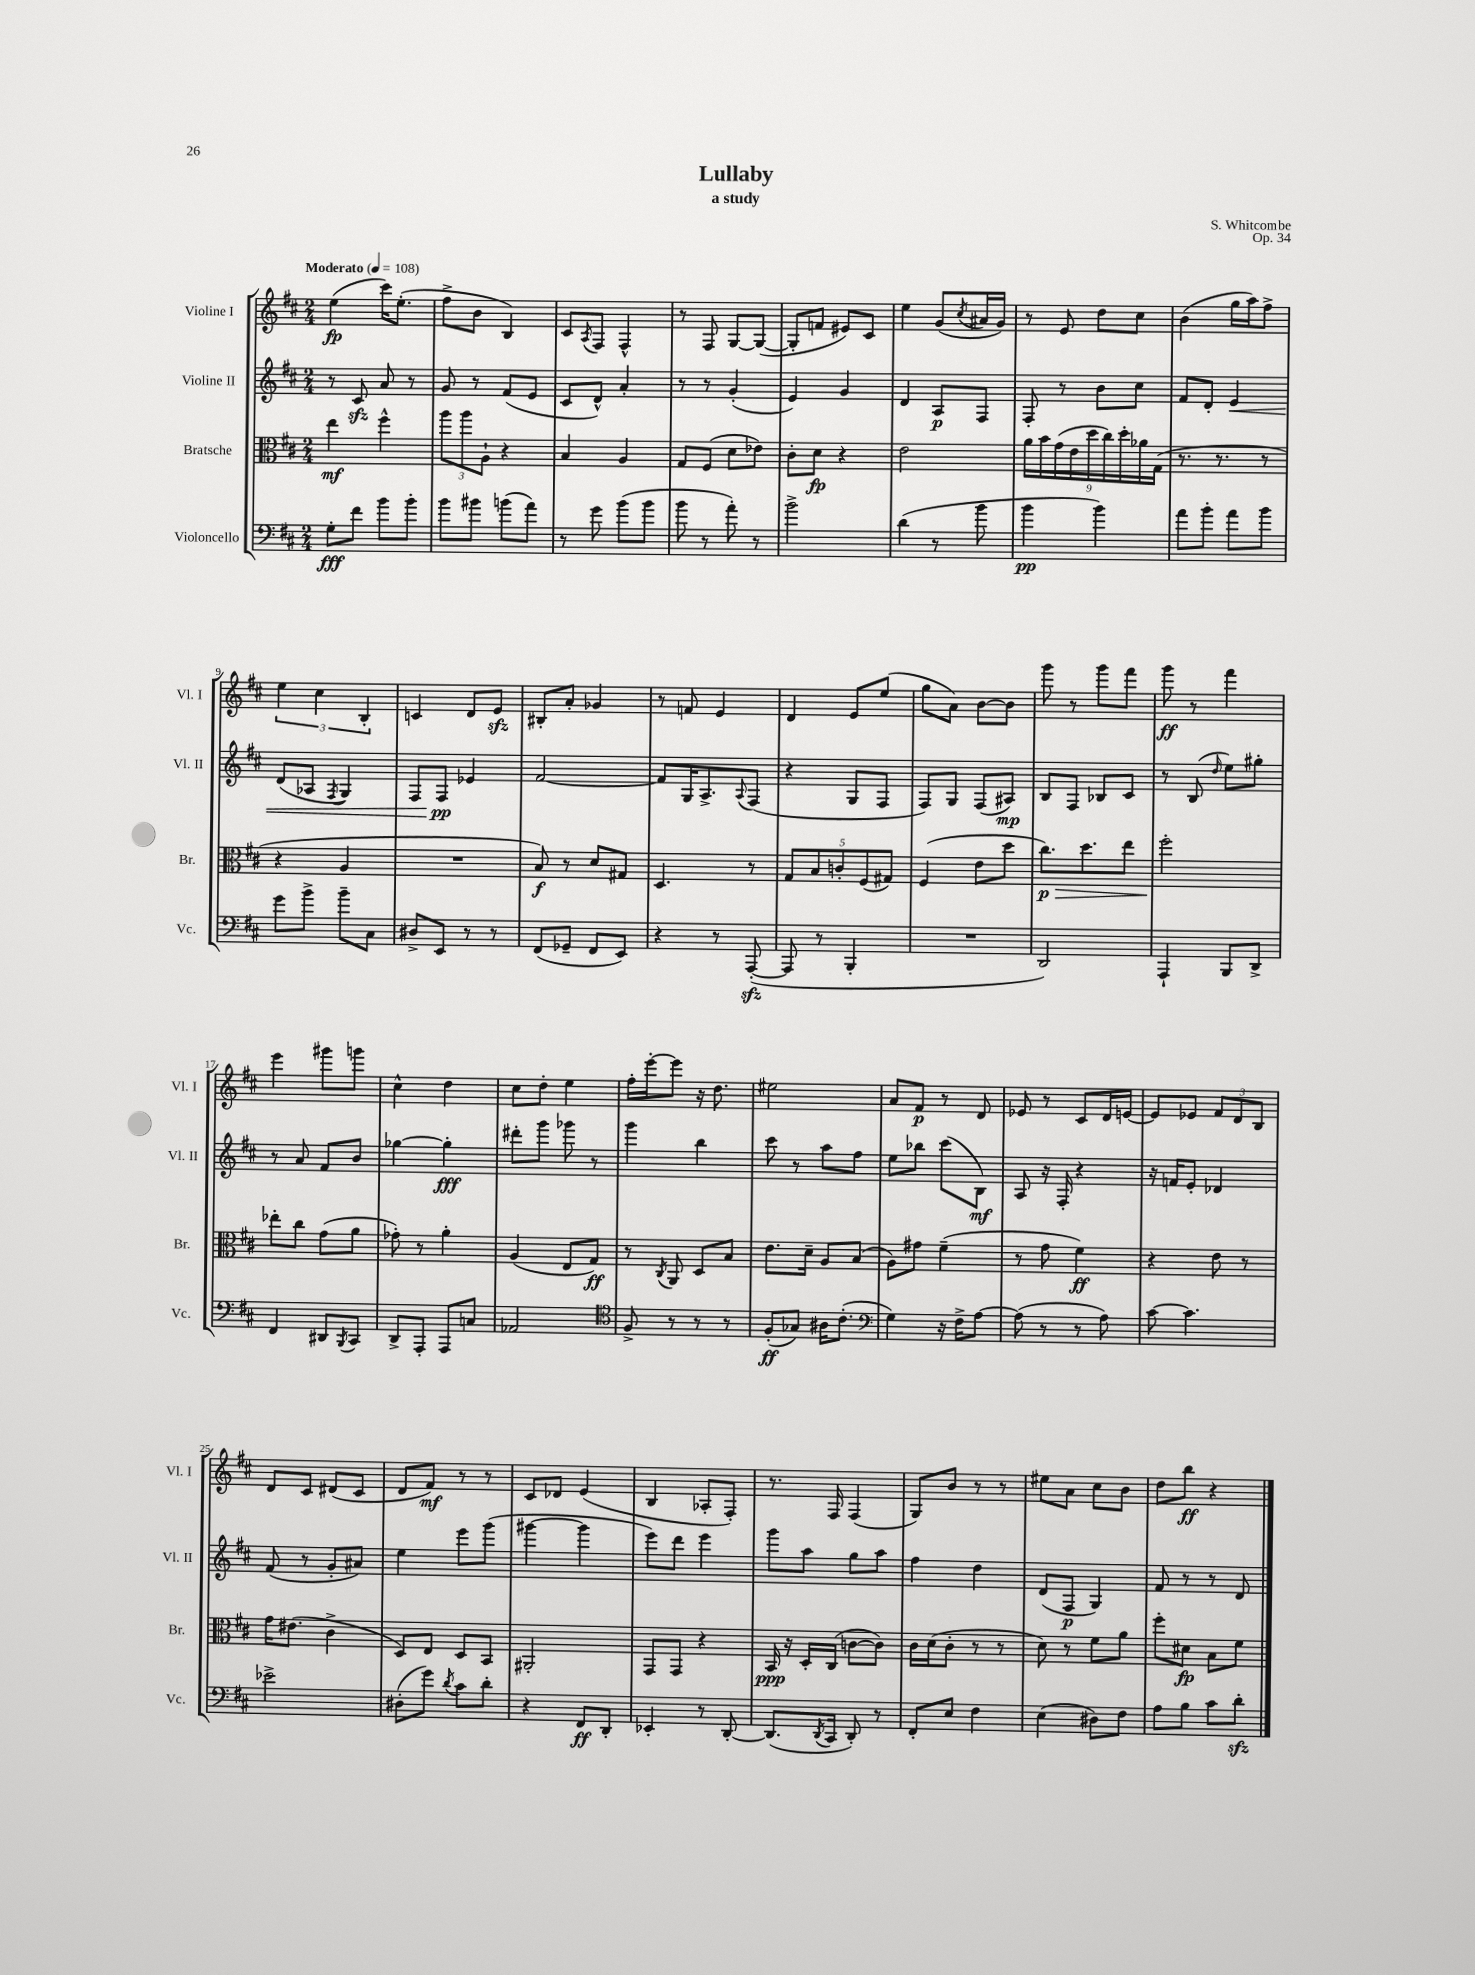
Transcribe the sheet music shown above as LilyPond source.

\header { title = "Lullaby" composer = "S. Whitcombe" subtitle = "a study" opus = "Op. 34" }
<<
\new StaffGroup <<
\new Staff = "s0" \with { instrumentName = "Violine I" shortInstrumentName = "Vl. I" } {
    \clef treble \key d \major \numericTimeSignature \time 2/4 \tempo "Moderato" 4 = 108
    e''4\fp( cis'''16) e''8.-.( |
    fis''8-> b'8 b4) |
    cis'8 \acciaccatura { a8 } fis8 fis4-^ |
    r8 fis8 g8~ g8~( |
    g8-. f'8 eis'8) cis'8 |
    e''4 g'8( \acciaccatura { cis''8 } ais'16 g'16) |
    r8 e'8 d''8 cis''8 |
    b'4( g''16 a''16) fis''8-> |
    \tuplet 3/2 { e''4 cis''4 b4-. } |
    c'4 d'8 e'8\sfz |
    bis8-. a'8-. ges'4 |
    r8 f'8 e'4 |
    d'4 e'8 e''8( |
    g''8 a'8) b'8~ b'8 |
    g'''8 r8 g'''8 fis'''8 |
    g'''8\ff r8 fis'''4 |
    e'''4 gis'''8 g'''8 |
    cis''4-^ d''4 |
    cis''8 d''8-. e''4 |
    fis''16-. e'''16~-. e'''8 r16 d''8. |
    eis''2 |
    a'8 fis'8\p r8 d'8 |
    ees'8 r8 cis'8 d'16 e'16~ |
    e'8 ees'8 \tuplet 3/2 { fis'8 d'8 b8 } |
    d'8 cis'8 dis'8( cis'8 |
    d'8 fis'8\mf) r8 r8 |
    cis'8 des'8 e'4( |
    b4 aes8-. fis8-.) |
    r8. fis16 fis4( |
    g8) b'8 r8 r8 |
    eis''8 a'8 cis''8 b'8 |
    d''8 b''8\ff r4 \bar "|." |
}
\new Staff = "s1" \with { instrumentName = "Violine II" shortInstrumentName = "Vl. II" } {
    \clef treble \key d \major \numericTimeSignature \time 2/4
    r8 cis'8\sfz a'8 r8 |
    g'8 r8 fis'8( e'8 |
    cis'8 d'8-^) a'4-. |
    r8 r8 g'4-.( |
    e'4) g'4 |
    d'4 a8\p fis8 |
    fis8-. r8 b'8 cis''8 |
    fis'8 d'8-. e'4\< |
    d'8( aes8 \acciaccatura { fis8 } g4) |
    fis8 fis8\pp\! ees'4 |
    fis'2~ |
    fis'8 g16 a8.-> \appoggiatura { a8 } fis8( |
    r4 g8 fis8 |
    fis8) g8 fis8( ais8\mp) |
    b8 fis8 bes8 cis'8 |
    r8 b8( \grace { d''16 } e''8) gis''8-. |
    r8 a'8 fis'8 b'8 |
    ges''4~ ges''4-.\fff |
    dis'''8-. g'''8 ges'''8 r8 |
    g'''4 b''4 |
    cis'''8 r8 a''8 fis''8 |
    e''8 bes''8 cis'''8( b8\mf) |
    a8 r16 fis16-. r4 |
    r16 f'16 e'8-. des'4 |
    fis'8( r8 g'8-. ais'8) |
    e''4 e'''8 g'''8( |
    gis'''4~ gis'''4 |
    e'''8) d'''8 e'''4 |
    g'''8 a''8 g''8 a''8 |
    fis''4 d''4 |
    d'8( fis8\p g4) |
    fis'8 r8 r8 d'8 \bar "|." |
}
\new Staff = "s2" \with { instrumentName = "Bratsche" shortInstrumentName = "Br." } {
    \clef alto \key d \major \numericTimeSignature \time 2/4
    e''4\mf fis''4-^ |
    \tuplet 3/2 { a''8 a''8 a8-! } r4 |
    b4 a4 |
    g8 fis8( d'8 ees'8) |
    cis'8-. d'8\fp r4 |
    e'2 |
    \tuplet 9/8 { a'16 b'16 g'16( e'16 d''16 cis''16) d''16-. aes'16 g16( } |
    r8. r8. r8 |
    r4 a4 |
    R2 |
    b8\f) r8 d'8 gis8 |
    d4. r8 |
    \tuplet 5/4 { g8 b8 c'8-. fis8( gis8) } |
    fis4( e'8 d''8 |
    cis''8.\p\>) d''8. e''8 |
    fis''2-.\! |
    ees''8-. cis''8 g'8( a'8 |
    ges'8-.) r8 a'4-. |
    a4( e8 g8\ff) |
    r8 \acciaccatura { cis8 } a,8 d8 b8 |
    e'8. d'16-- a8 b8( |
    a8) gis'8 fis'4--( |
    r8 g'8 fis'4\ff) |
    r4 e'8 r8 |
    g'16 eis'8.( cis'4-> |
    d8) e8 d8 b,8 |
    ais,2-. |
    g,8 g,8 r4 |
    b,16\ppp r16 d16-. cis16( c'8~ c'8) |
    cis'16 d'16( cis'8-. r8 r8 |
    d'8) r8 fis'8 a'8 |
    fis''8-. dis'8\fp b8 fis'8 \bar "|." |
}
\new Staff = "s3" \with { instrumentName = "Violoncello" shortInstrumentName = "Vc." } {
    \clef bass \key d \major \numericTimeSignature \time 2/4
    g8-.\fff fis'8 b'8 b'8-. |
    b'8 bis'8 b'8( a'8) |
    r8 g'8 b'8( b'8 |
    b'8 r8 a'8-.) r8 |
    b'2-> |
    d'4( r8 b'8 |
    b'4\pp b'4) |
    a'8 b'8-. a'8 b'8 |
    g'8 b'8-> b'8-- cis8 |
    dis8-> e,8 r8 r8 |
    fis,8( ges,8-- fis,8 e,8) |
    r4 r8 a,,8~-.\sfz( |
    a,,8 r8 b,,4-. |
    R2 |
    d,2) |
    a,,4-! b,,8 d,8-> |
    fis,4 dis,8 \acciaccatura { b,,8 } cis,8 |
    d,8-> a,,8-. a,,8 c8 |
    aes,2 |
    \clef tenor fis8-> r8 r8 r8 |
    fis8-.\ff( ges8) ais16 cis'8.-.( |
    \clef bass g4) r16 fis16-> a8~ |
    a8( r8 r8 a8) |
    cis'8~ cis'4. |
    ees'2-> |
    dis8-.( g'8) \acciaccatura { d'8 } cis'8 d'8-. |
    r4 fis,8\ff d,8-. |
    ees,4-. r8 d,8~-. |
    d,8.( \acciaccatura { d,8 } cis,16 d,8-.) r8 |
    fis,8-. e8 fis4 |
    e4( dis8) fis8 |
    a8 b8 cis'8 d'8-.\sfz \bar "|." |
}
>>
>>
